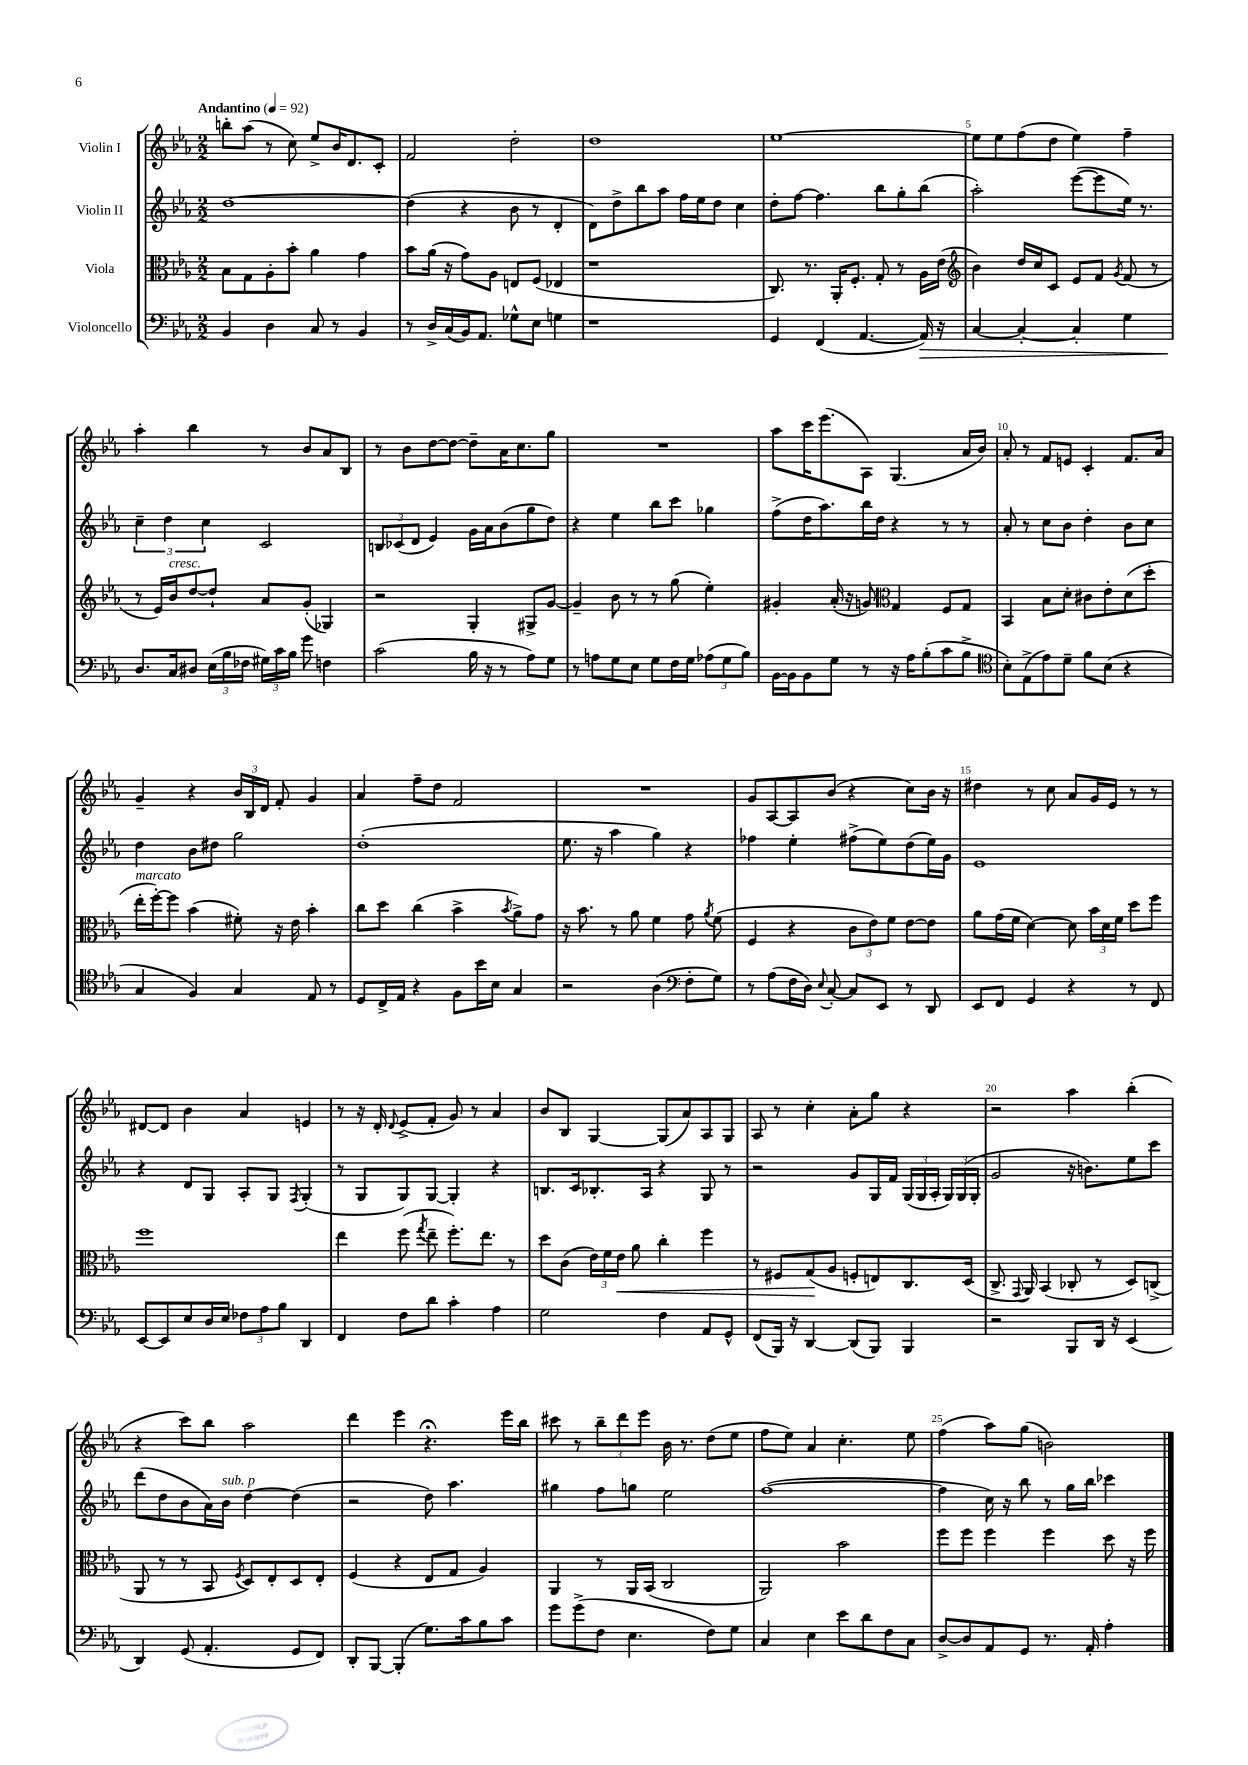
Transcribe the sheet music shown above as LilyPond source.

<<
\new StaffGroup <<
\new Staff = "s0" \with { instrumentName = "Violin I" } {
    \clef treble \key ees \major \numericTimeSignature \time 2/2 \tempo "Andantino" 4 = 92
    \autoBeamOff b''8[-. aes''8]( r8 c''8) ees''8[-> bes'16 d'8. c'8]-. |
    f'2 d''2-. |
    d''1 |
    ees''1~ |
    ees''8[ ees''8 f''8( d''8] ees''4) f''4-- |
    aes''4-. bes''4 r8 bes'8[ aes'8 bes8] |
    r8 bes'8[ d''8~ d''8]~ d''8[-- aes'16 c''8. g''8] |
    R1 |
    aes''8[ c'''16 ees'''8.( aes8]) g4.( aes'16[ bes'16]) |
    aes'8-. r8 f'8[ e'8] c'4-. f'8.[ aes'16] |
    g'4-- r4 \tuplet 3/2 { bes'16[ bes16 d'16] } f'8-. g'4 |
    aes'4 f''8[-- d''8] f'2 |
    R1 |
    g'8[ aes8~ aes8 bes'8]( r4 c''8[) bes'16] r16 |
    dis''4 r8 c''8 aes'8[ g'16 ees'16] r8 r8 |
    dis'8[~ dis'8] bes'4 aes'4 e'4 |
    r8 r16 d'16-. \appoggiatura { d'8 } ees'8[->( f'8]-. g'8) r8 aes'4 |
    bes'8[ bes8] g4~ g8[( aes'8) aes8 g8] |
    aes8 r8 c''4-. aes'8[-. g''8] r4 |
    r2 aes''4 bes''4-.( |
    r4 c'''8[) bes''8] aes''2 |
    d'''4 ees'''4 r4.\fermata ees'''16[ bes''16] |
    cis'''8 r8 \tuplet 3/2 { bes''8[-- d'''8 ees'''8] } bes'16 r8. d''8[( ees''8] |
    f''8[ ees''8]) aes'4 c''4.-. ees''8 |
    f''4( aes''8[) g''8]( b'2) \bar "|." |
}
\new Staff = "s1" \with { instrumentName = "Violin II" } {
    \clef treble \key ees \major \numericTimeSignature \time 2/2
    \autoBeamOff d''1~ |
    d''4( r4 bes'8 r8 d'4-. |
    d'8[) d''8-> bes''8 aes''8] f''16[ ees''16 d''8] c''4 |
    d''8[-. f''8]~ f''4. bes''8[ g''8-. bes''8]( |
    aes''2-.) ees'''8[~( ees'''8 ees''16]) r8. |
    \tuplet 3/2 { c''4-- d''4 c''4 } c'2 |
    \tuplet 3/2 { b8[ ces'8( d'8] } ees'4) g'16[ aes'16 bes'8( g''8 d''8]) |
    r4 ees''4 bes''8[ c'''8] ges''4 |
    f''8[->( d''16 aes''8.) bes''16 d''16] r4 r8 r8 |
    aes'8-. r8 c''8[ bes'8] d''4-. bes'8[ c''8] |
    d''4 bes'8[ dis''8] g''2 |
    d''1-.( |
    ees''8. r16 aes''4 g''4) r4 |
    fes''4 ees''4-. fis''8[->( ees''8) d''8( ees''16) g'16] |
    ees'1 |
    r4 d'8[ g8] aes8[-. g8] \acciaccatura { f8 } g4-.( |
    r8 g8[ g8) g8]~ g4-. r4 |
    b8.[ c'16 bes8.-. aes16] r4 g8 r8 |
    r2 g'8[ g16 f'16] \tuplet 3/2 { g16[( g16 aes16]-. } \tuplet 3/2 { g16[) g16( g16]-. } |
    g'2 r16 b'8.[) ees''8 c'''8] |
    d'''8[( d''8 bes'8 aes'16) bes'16]^\markup { \italic "sub. p" } d''4~ d''4( |
    r2 d''8) aes''4. |
    gis''4 f''8[ g''8] ees''2 |
    f''1~( |
    f''4 c''16) r16 bes''8 r8 g''16[ bes''16] ces'''4 \bar "|." |
}
\new Staff = "s2" \with { instrumentName = "Viola" } {
    \clef alto \key ees \major \numericTimeSignature \time 2/2
    \autoBeamOff bes8[ g8 aes8-. bes'8]-. aes'4 g'4 |
    bes'8[ aes'16]( r16 g'8[) aes8] e8[ f8]( ees4 |
    r1 |
    c8.) r8. aes,16[-. f8.]-. g8-. r8 aes16[ ees'16]( |
    \clef treble bes'4) d''16[ c''16 c'8] ees'8[ f'8] \acciaccatura { g'8 } f'8( r8 |
    r8 ees'16[) bes'16^\markup { \italic "cresc." } d''8~ d''8]-! aes'8[ g'8]-.( ges4) |
    r2 g4-. gis8[-> g'8]~ |
    g'4-- bes'8 r8 r8 g''8( ees''4-.) |
    gis'4-. aes'16-.( r16 g'8) \clef alto g4 f8[ g8] |
    bes,4 bes8[ d'8]-. cis'8[ ees'8-. d'8( d''8]-. |
    ees''16[-.^\markup { \italic "marcato" } f''16~-.) f''8] bes'4( fis'8-.) r16 ees'16 bes'4-. |
    c''8[ d''8] c''4( bes'4-> \acciaccatura { bes'8 } aes'8[->) g'8] |
    r16 bes'8. r8 aes'8 f'4 g'8 \acciaccatura { aes'8 } f'8( |
    f4 r4 \tuplet 3/2 { c'8[ ees'8) f'8] } ees'8[~ ees'8] |
    aes'8[ g'16( f'16] d'4~) d'8 \tuplet 3/2 { bes'16[ d'16 f'16] } d''8[ f''8] |
    f''1 |
    ees''4 f''8( \acciaccatura { g''8 } ees''8-- f''8.[-.) ees''8.] r8 |
    d''8[ c'8]( \tuplet 3/2 { ees'16[) f'16 ees'16]\< } aes'8 c''4-. f''4 |
    r8 fis8[ g8\!( aes8] f8[-. e8) c8. d16]( |
    c8.-> \appoggiatura { g,8 } aes,16) bes,4( ces8-. r8 d8[) c8]->( |
    aes,8 r8 r8 bes,8 \acciaccatura { f8 } d8[) ees8-. d8 ees8]-. |
    f4( r4 ees8[ g8] aes4) |
    aes,4 r8 aes,16[ bes,16]( c2 |
    aes,2) bes'2 |
    f''8[ f''8] f''4 f''4 d''8 r16 f''16 \bar "|." |
}
\new Staff = "s3" \with { instrumentName = "Violoncello" } {
    \clef bass \key ees \major \numericTimeSignature \time 2/2
    \autoBeamOff bes,4 d4 c8 r8 bes,4 |
    r8 d16[-> c16( bes,16) aes,8.] ges8[-^ ees8] g4 |
    r1 |
    g,4 f,4( aes,4.~ aes,16\>) r16 |
    c4~ c4~-. c4-. g4 |
    d8.[\! c16 dis8] \tuplet 3/2 { ees16[( bes16 fes16] } \tuplet 3/2 { gis16[) c'16 bes16] } g'8 f4 |
    c'2( bes16 r16 r8 aes8[) g8] |
    r8 a8[ g8 ees8] g8[ f16 g16] \tuplet 3/2 { aes8[( g8 bes8]) } |
    bes,16[~ bes,16 bes,8 g8] r8 r16 aes16[ bes8-.( c'8 bes8]-> |
    \clef tenor bes8[-.) ees8->( ees'8) d'8]-- f'8[ bes8]( r4 |
    g4 f4) g4 ees8 r8 |
    d8[ c16-> ees16] r4 f8[ bes'16 bes16] g4 |
    r2 aes4( \clef bass f8[-. g8]) |
    r8 aes8[( f16 d16]) \appoggiatura { ees8 } c8~-. c8[ ees,8] r8 d,8 |
    ees,8[ f,8] g,4 r4 r8 f,8 |
    ees,8[~ ees,8 ees8 d16 ees16] \tuplet 3/2 { fes8[ aes8 bes8] } d,4 |
    f,4 f8[ d'8] c'4-. aes4 |
    g2 f4 aes,8[ g,8]-^ |
    f,8[( bes,,16]) r16 d,4~ d,8[( bes,,8]) bes,,4 |
    r2 bes,,8[ d,16] r16 ees,4( |
    d,4) g,8( aes,4.-. g,8[ f,8]) |
    d,8[-. bes,,8]~ bes,,4-.( g8.[) c'16 bes8 c'8] |
    g'8[ g'8->( f8] ees4. f8[) g8] |
    c4 ees4 ees'8[ d'8 f8 c8] |
    d8[~-> d8 aes,8 g,8] r8. aes,16-. aes4-. \bar "|." |
}
>>
>>
\layout { \context { \Score \override BarNumber.break-visibility = ##(#f #t #t) barNumberVisibility = #(every-nth-bar-number-visible 5) } }
